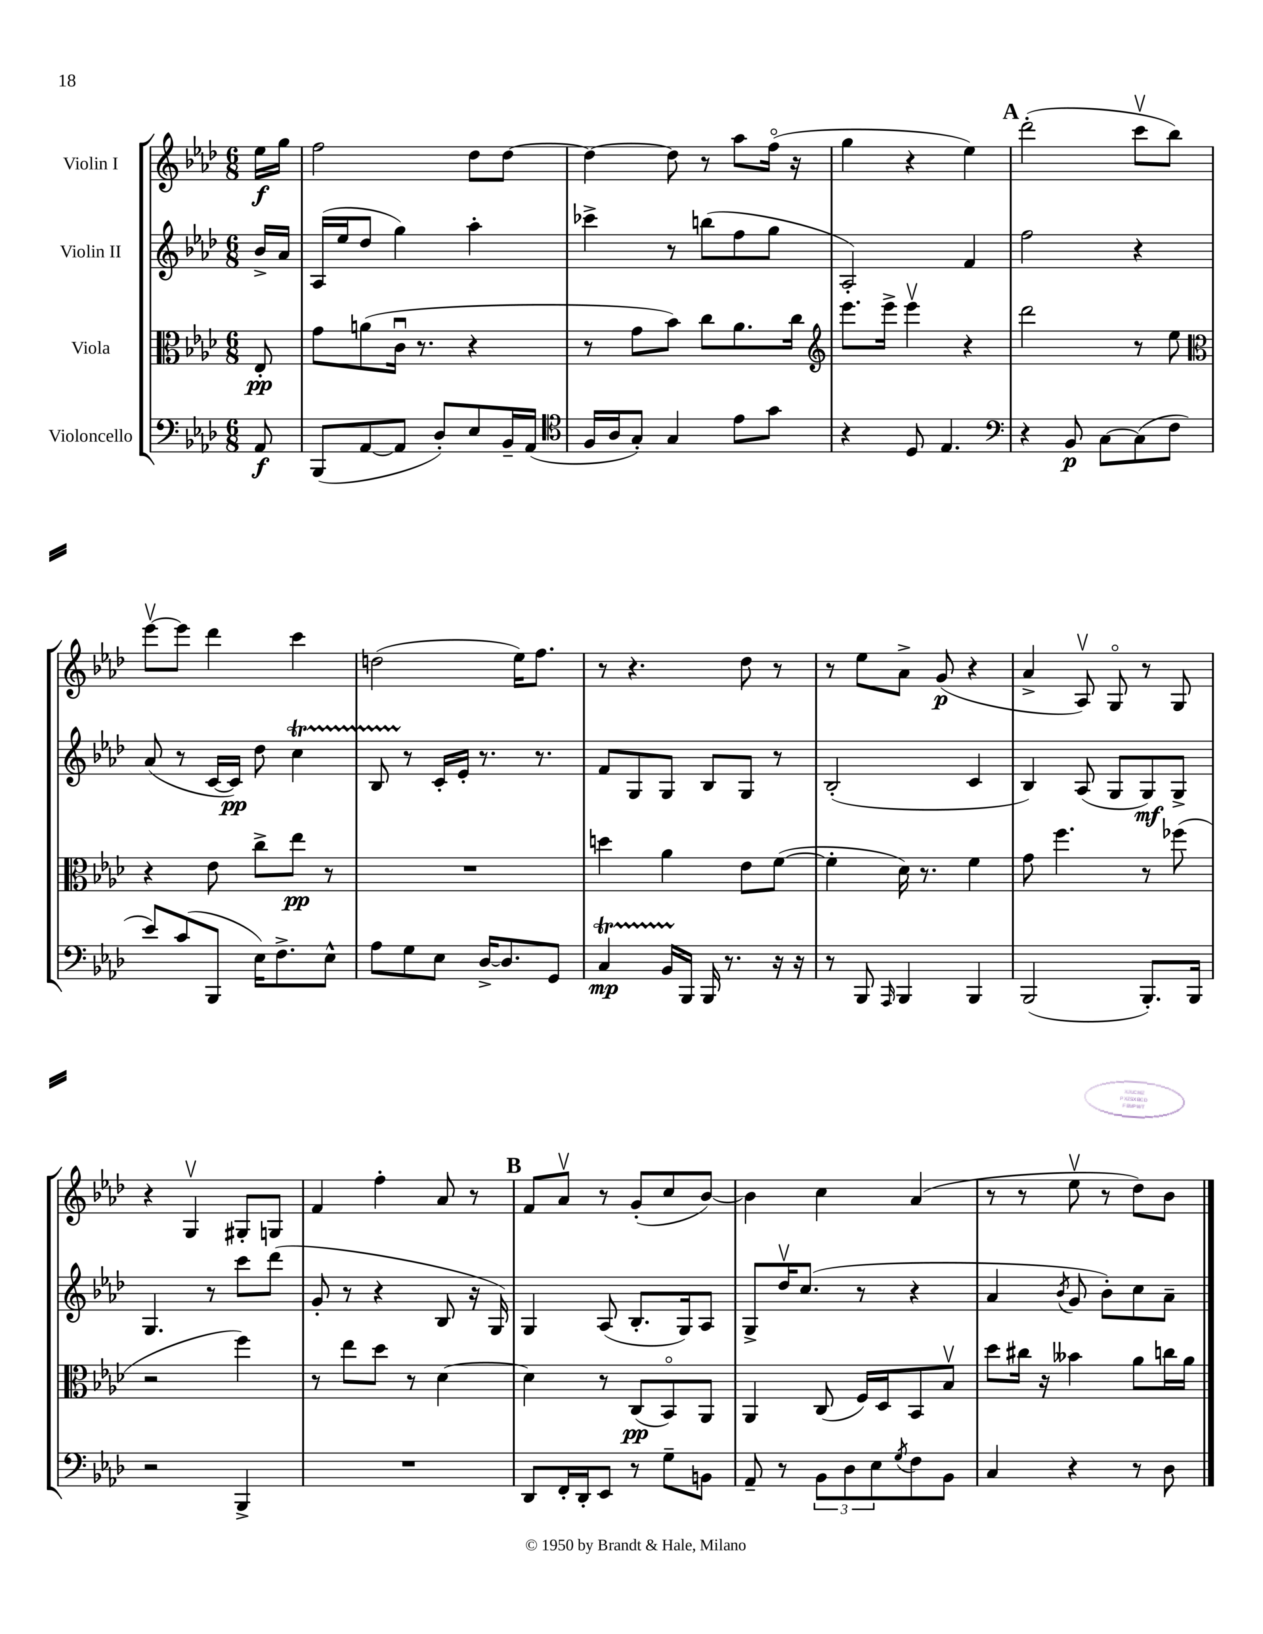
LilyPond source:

<<
\new StaffGroup <<
\new Staff = "s0" \with { instrumentName = "Violin I" } {
    \clef treble \key aes \major \numericTimeSignature \time 6/8 \partial 8
    ees''16\f g''16 |
    f''2 des''8 des''8~ |
    des''4~ des''8 r8 aes''8 f''16\flageolet( r16 |
    g''4 r4 ees''4) |
    \mark \markup { \bold "A" } des'''2-.( c'''8\upbow bes''8) |
    ees'''8~\upbow ees'''8 des'''4 c'''4 |
    d''2( ees''16) f''8. |
    r8 r4. des''8 r8 |
    r8 ees''8 aes'8-> g'8\p( r4 |
    aes'4-> aes8\upbow) g8\flageolet r8 g8 |
    r4 g4\upbow gis8-. g8 |
    f'4 f''4-. aes'8 r8 |
    \mark \markup { \bold "B" } f'8 aes'8\upbow r8 g'8-.( c''8 bes'8~) |
    bes'4 c''4 aes'4( |
    r8 r8 ees''8\upbow r8 des''8) bes'8 \bar "|." |
}
\new Staff = "s1" \with { instrumentName = "Violin II" } {
    \clef treble \key aes \major \numericTimeSignature \time 6/8 \partial 8
    bes'16-> aes'16 |
    aes16( ees''16 des''8 g''4) aes''4-. |
    ces'''4-> r8 b''8( f''8 g''8 |
    aes2-.) f'4 |
    \mark \markup { \bold "A" } f''2 r4 |
    aes'8( r8 c'16~ c'16\pp) des''8 c''4\startTrillSpan |
    bes8 r8\stopTrillSpan c'16-. ees'16-. r8. r8. |
    f'8 g8 g8 bes8 g8 r8 |
    bes2-.( c'4 |
    bes4) aes8( g8 g8\mf) g8-> |
    g4. r8 c'''8 des'''8( |
    g'8-. r8 r4 bes8 r16 g16) |
    \mark \markup { \bold "B" } g4 aes8( bes8.-. g16) aes8 |
    g8-> des''16\upbow c''8.( r8 r4 |
    aes'4 \acciaccatura { bes'8 } g'8 bes'8-.) c''8 aes'8-- \bar "|." |
}
\new Staff = "s2" \with { instrumentName = "Viola" } {
    \clef alto \key aes \major \numericTimeSignature \time 6/8 \partial 8
    ees8-.\pp |
    g'8 a'8( c'16\downbow r8. r4 |
    r8 g'8 bes'8) c''8 aes'8. c''16 |
    \clef treble ees'''8. ees'''16-> ees'''4\upbow r4 |
    \mark \markup { \bold "A" } des'''2 r8 ees''8 |
    \clef alto r4 ees'8 c''8-> ees''8\pp r8 |
    R2. |
    d''4 aes'4 ees'8 f'8~( |
    f'4-. des'16) r8. f'4 |
    g'8 f''4. r8 fes''8( |
    r2 f''4) |
    r8 ees''8 des''8 r8 des'4~ |
    \mark \markup { \bold "B" } des'4 r8 c8\pp( bes,8\flageolet) aes,8 |
    aes,4 c8( f16) des16 bes,8 bes8\upbow |
    des''8 cis''16 r16 beses'4 aes'8 c''16 aes'16 \bar "|." |
}
\new Staff = "s3" \with { instrumentName = "Violoncello" } {
    \clef bass \key aes \major \numericTimeSignature \time 6/8 \partial 8
    aes,8\f |
    bes,,8( aes,8~ aes,8 des8-.) ees8 bes,16-- aes,16( |
    \clef tenor f16 aes16 g8-.) g4 ees'8 g'8 |
    r4 des8 ees4. |
    \mark \markup { \bold "A" } \clef bass r4 bes,8\p c8~ c8( f8 |
    ees'8) c'8( bes,,8 ees16) f8.-> ees8-^ |
    aes8 g8 ees8 des16~-> des8. g,8 |
    c4\startTrillSpan\mp bes,16 bes,,16\stopTrillSpan bes,,16 r8. r16 r16 |
    r8 bes,,8 \grace { aes,,16 } bes,,4 bes,,4 |
    bes,,2( bes,,8.-.) bes,,16 |
    r2 bes,,4-> |
    R2. |
    \mark \markup { \bold "B" } des,8 f,16-. des,16-. ees,8 r8 g8-- b,8 |
    aes,8-- r8 \tuplet 3/2 { bes,8 des8 ees8 } \acciaccatura { g8 } f8 bes,8 |
    c4 r4 r8 des8 \bar "|." |
}
>>
>>
\layout { \context { \Score \remove "Bar_number_engraver" } }
